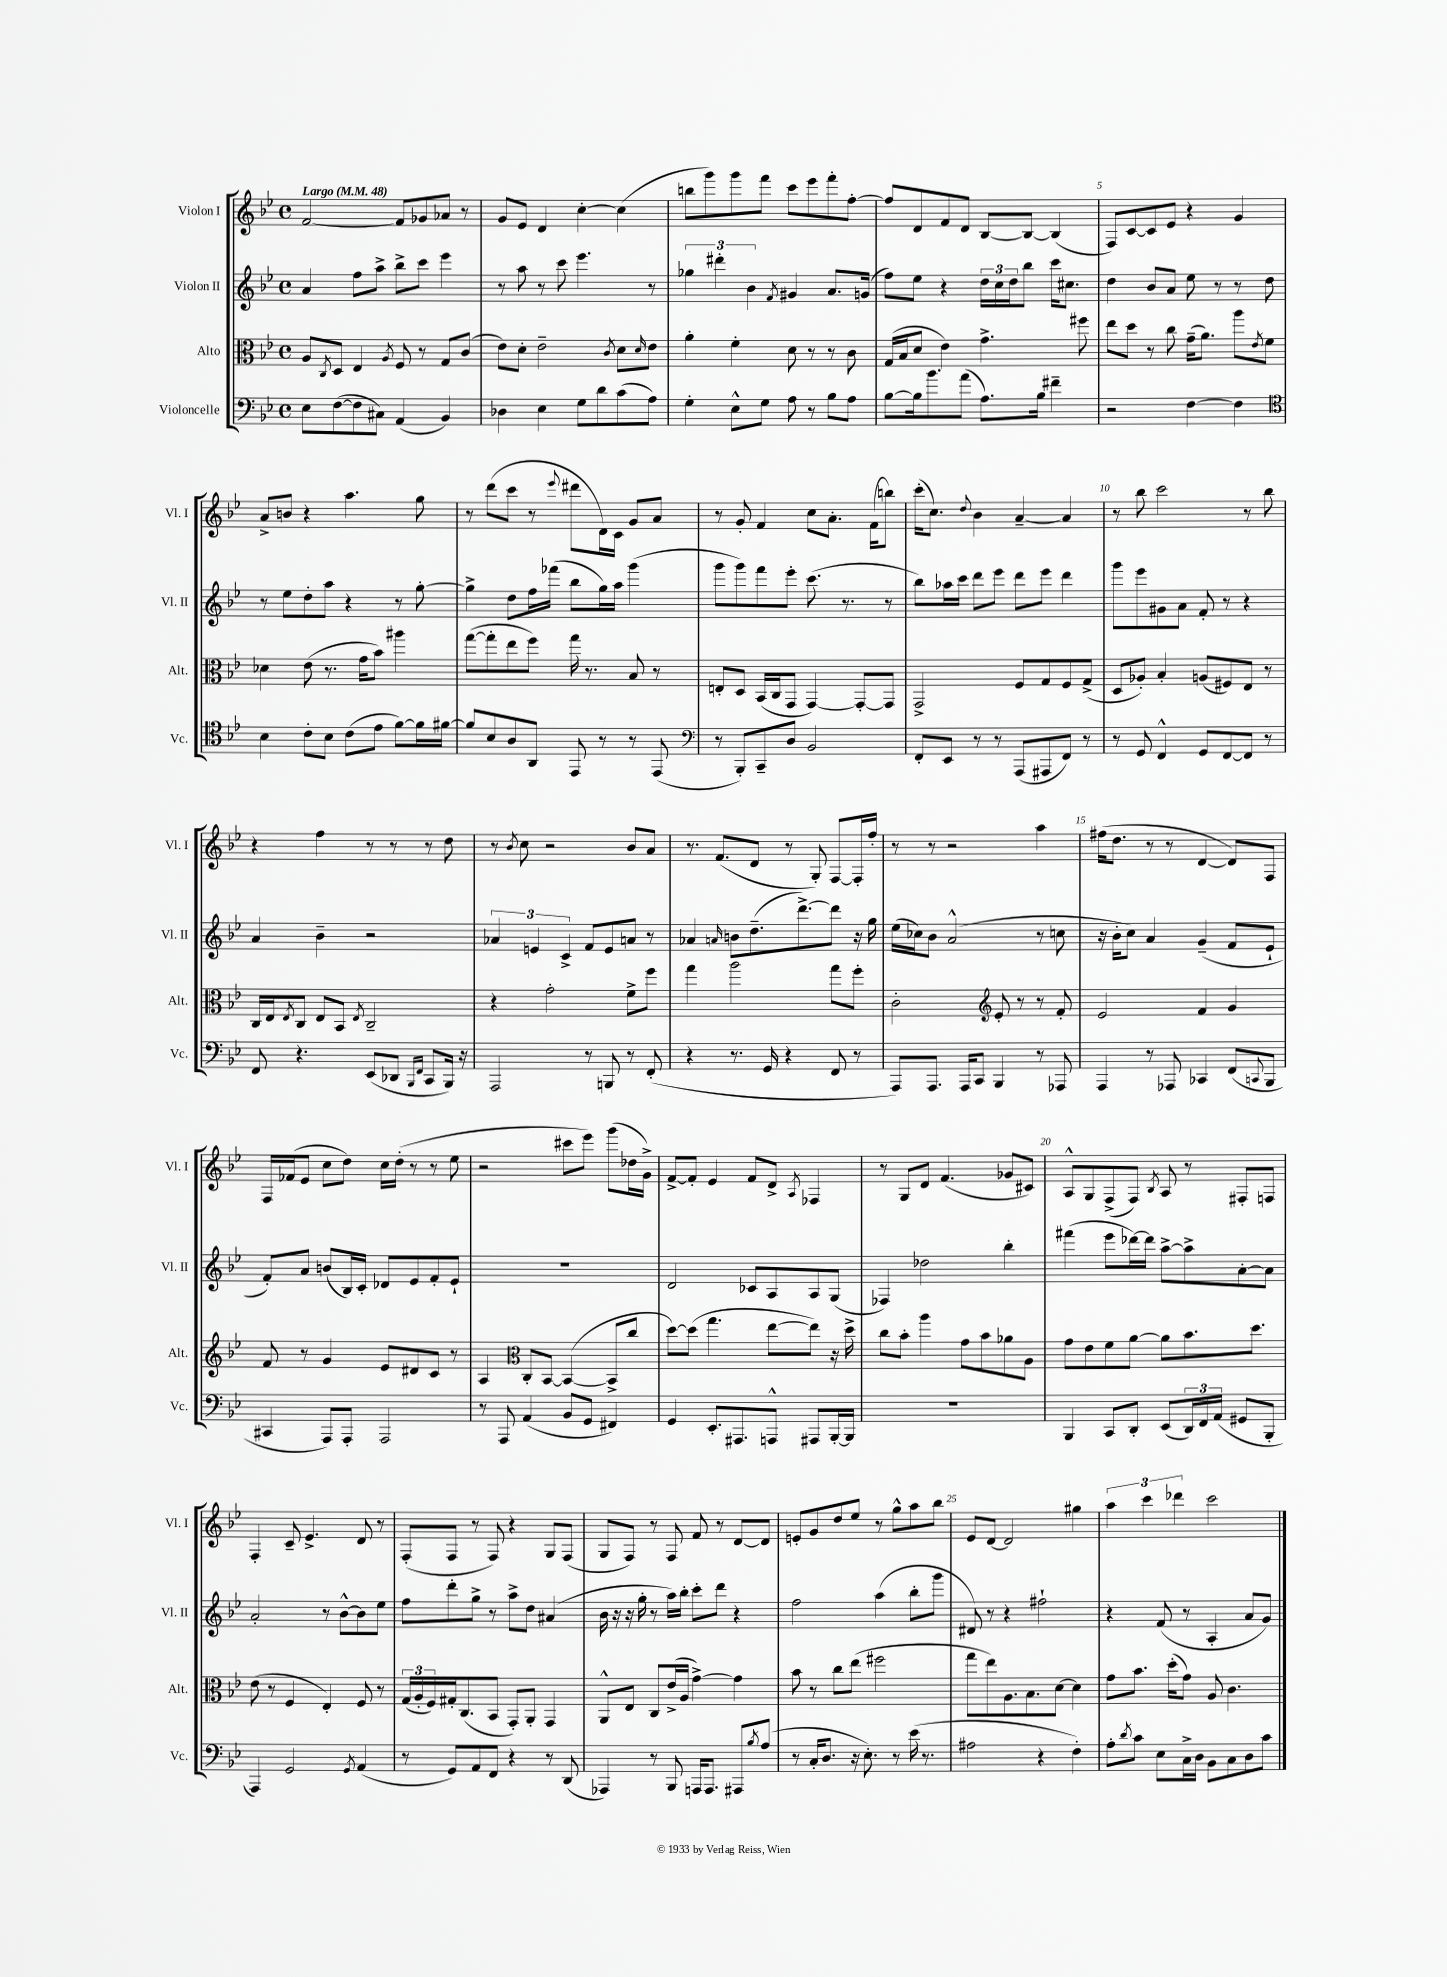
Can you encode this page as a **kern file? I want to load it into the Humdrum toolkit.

**kern	**kern	**kern	**kern
*part4	*part3	*part2	*part1
*staff4	*staff3	*staff2	*staff1
*I"Violoncelle	*I"Alto	*I"Violon II	*I"Violon I
*I'Vc.	*I'Alt.	*I'Vl. II	*I'Vl. I
*clefF4	*clefC3	*clefG2	*clefG2
*k[b-e-]	*k[b-e-]	*k[b-e-]	*k[b-e-]
*M4/4	*M4/4	*M4/4	*M4/4
*met(c)	*met(c)	*met(c)	*met(c)
*MM48	*MM48	*MM48	*MM48
=1	=1	=1	=1
!	!	!	!LO:TX:a:B:t=Largo
8E-\L	8A/L	4a/	[2f/
.	8qC/	.	.
([8F\	8D/J	.	.
8F\]	4E-/	8ff\L	.
8C#X\J)	.	8aa^\J	.
.	8qA/	.	.
(4AA/	8F/	8bb-^\L	8f/L]
.	8r	8ccc\J	8g-X/
4BB-/)	8G/L	4eee-\	8a-X/J
.	(8c/J	.	8r
=2	=2	=2	=2
4D-X\	8e-\L)	8r	8g/L
.	8d'\J	8aa\	8e-/J
4E-\	2e-~\	8r	4d/
.	.	8ccc\	.
8G\L	.	4.eee-\	[4cc'\
8d\	.	.	.
.	8qc/	.	.
(8c\	8d\L	.	(4cc\]
.	16qqd/	.	.
8A\J)	8e-\J	8r	.
=3	=3	=3	=3
4G'\	4a'\	6gg-X\	8bbn\L
.	.	.	8ggg\)
.	.	6ddd#X'\	.
8E-^^\L	4f'\	.	8ggg\
.	.	6b-\	.
8G\J	.	.	8fff\J
.	.	8qf/	.
8A\	8d\	4g#X/	8ccc\L
8r	8r	.	8eee-\
8B-\L	8r	8.a/L	8fff'\
8A\J	8c\	.	[8ff'\J
.	.	(16gn/Jk	.
=4	=4	=4	=4
[8B-\L	(16G/LL	8ff\L)	8ff/L]
.	16B-/J	.	.
16B-\k]	8d/J	8ee-\J	8d/
8.b-\	.	.	.
.	4e-\)	4r	8f/
(8a\J	.	.	8d/J
8.A\L)	4.g^\	24dd\LL	[8B-/L
.	.	24cc\	.
.	.	24dd\J	.
.	.	8bb-\J	8B-/J_
16B-\Jk	.	.	.
4f#X~\	.	16ccc\KL	(4B-/]
.	.	8.cc#X\J	.
.	8ff#X\	.	.
=5	=5	=5	=5
2r	8ee-\L	4dd\	8F/L)
.	8dd\J	.	[8c/
.	8r	8b-/L	8c/]
.	8cc\	8a/J	8e-/J
[4F\	(16g~\KL	8ee-\	4r
.	8.a\J)	.	.
.	.	8r	.
4F\]	8aa\L	8r	4g/
.	8qe-/	.	.
.	8f\J	8dd\	.
!!LO:LB:g=z
=6	=6	=6	=6
*clefC4	*	*	*
4B-\	4d-X\	8r	8a^/L
.	.	8ee-\L	8bn/J
8c'\L	(8e-\	8dd'\	4r
8B-\J	8.r	8aa\J	.
(8c\L	.	4r	4.aa\
.	16g\KL	.	.
8e-\J	8b-\J)	.	.
[8f\L)	4aa#X\	8r	.
16f\L]	.	[8gg'\	8gg\
[16f#X\JJ	.	.	.
=7	=7	=7	=7
8f#/L]	([8gg\L	4gg^\]	8r
8B-/	8gg'\]	.	(8ddd\L
8A/	8ee-\	8dd\L	8ccc\J
8AA/J	8ff\J)	16ff\L	8r
.	.	(16fff-X\JJ	.
.	.	.	8qqeee-/
8EE-/	16gg\	8bb-\L	8ddd#X\L
.	8.r	.	.
8r	.	16gg\L)	16d\L)
.	.	16aa\JJ	16c\JJ
8r	8B-/	(4ggg\	8g/L
(8EE-/	8r	.	8a/J
=8	=8	=8	=8
*clefF4	*	*	*
8r	8En'/L	8ggg\L	8r
8BBB-'/L)	8D/J	8ggg\)	8g'/
8CC~/	(16BB-/LL	8fff\	4f/
.	16C/J	.	.
8D/J	8GG/J	8eee-'\J	.
2BB-/	[4GG/)	(8.ccc\	8cc\L
.	.	.	8.a'\J
.	.	8.r	.
.	8GG'/L_	.	.
.	.	.	(16f\KL
.	8GG/J]	8r	8bbn\J)
=9	=9	=9	=9
8FF'/L	2GG^/	8bb-\L)	(16ccc'\KL
.	.	.	8.cc\J)
8EE-/J	.	16aa-X\L	.
.	.	16ccc\JJ	.
.	.	.	8qqdd/
8r	.	8ddd\L	4b-\
8r	.	8eee-\J	.
(8AAA/L	8F/L	8ddd\L	[4a~/
8AAA#X/	8G/	8eee-\J	.
8FF/J)	8F/	4ddd\	4a/]
8r	(8G^/J	.	.
=10	=10	=10	=10
8r	8D/L	8ggg\L	8r
8GG/	8A-X'/J)	8eee-\	8bb-\
4FF^^/	4B-'/	8g#X\	2ccc\
.	.	8a\J	.
8GG/L	(8An/L	8f'/	.
[8FF/	8F#X/)	8r	.
8FF/J]	8E-/J	4r	8r
8r	8r	.	8bb-\
!!LO:LB:g=z
=11	=11	=11	=11
8FF/	16C/LL	4a/	4r
.	16E-/J	.	.
.	8qE-/	.	.
4.r	8C/J	.	.
.	8E-/L	4b-~\	4ff\
.	8BB-/J	.	.
.	8qE-/	.	.
(8EE-/L	2C~/	2r	8r
8DD-X/J	.	.	8r
16qqBBB-/LL	.	.	.
16qqFF/JJ	.	.	.
8CC/L	.	.	8r
16BBB-/Jk)	.	.	8dd\
16r	.	.	.
=12	=12	=12	=12
2AAA/	4r	6a-X/	8r
.	.	.	8qb-/
.	.	.	8cc\
.	.	6en/	.
.	2g'\	.	2r
.	.	6c^/	.
8r	.	8f/L	.
8BBBn/	.	8e/	.
8r	8f^\L	8an/J	8b-/L
(8FF'/	8ff\J	8r	8a/J
=13	=13	=13	=13
4r	4gg\	4a-X/	8.r
.	.	.	(8.f/L
.	.	16qqan/	.
8.r	2aa\	8bn\L	.
.	.	(8.dd~\	8d/J
16GG/	.	.	.
4r	.	.	8r
.	.	[8.ddd^\)	.
.	.	.	8G'/)
8FF/	8gg\L	8ddd\J]	[8F/L
8r	8ff'\J	16r	16F'/L]
.	.	16gg\	16ff'/JJ
=14	=14	=14	=14
8AAA/L)	2c'\	(16ee-\LL	8r
.	.	16cc-X\J)	.
8.AAA/J	.	8b-\J	8r
.	.	(2a^^/	2r
16AAA/KL	.	.	.
8CC/J	.	.	.
*	*clefG2	*	*
4BBB-/	8e-'/	.	.
.	8r	.	.
8r	8r	8r	4aa\
8AAA-X/	8f'/	8ccn\	.
=15	=15	=15	=15
4AAA/	2e-/	16r	(16ff#X\KL
.	.	16b-'\KL	8.dd\J
.	.	8cc\J)	.
8r	.	4a/	8r
8AAA-X/	.	.	8r
4CC-X/	4f/	(4g~/	[4d/
(8FF/L	4g/	8f/L	8d/L])
8qqCCn/	.	.	.
8BBB-/J	.	8e-`/J	8F/J
!!LO:LB:g=z
=16	=16	=16	=16
4CC#X/	8f/	8f'/L)	16F/LL
.	.	.	(16f-X/J
.	8r	8a/J	8e-/J
8AAA/L)	4g/	(8bn/L	8cc\L
8AAA'/J	.	16B-/L)	8dd\J)
.	.	16c'/JJ	.
2AAA/	8e-/L	8d-X/L	16cc\LL
.	.	.	(16dd'\JJ
.	8d#X/	8e-/	8r
.	8c/J	8f'/	8r
.	8r	8e-`/J	8ee-\
=17	=17	=17	=17
8r	4A/	1r	2r
8AAA/	.	.	.
*	*clefC3	*	*
(4AA/	8C'/L	.	.
.	[8BB-/J	.	.
8BB-/L	(4BB-/_	.	8ccc#X\L
8GG/J	.	.	8eee-\J)
4FF#X/)	8BB-^/L]	.	(8ggg\L
.	8cc/J	.	16dd-X\L
.	.	.	16g^\JJ)
=18	=18	=18	=18
4GG/	[8dd\L)	2d/	[8f^/L
.	(8dd\J]	.	8f'/J]
8.EE-'/L	4.gg\	.	4e-/
8.AAA#X/	.	.	.
.	.	8c-X/L	8f/L
8AAAn^^/J	[8ee-\L	8A/	8d^/J
.	.	.	8qA/
8AAA#X/L	8ee-\J])	8A/	4F-X/
[16BBB-'/L	16r	(8G/J	.
16BBB-/JJ]	16dd^\	.	.
=19	=19	=19	=19
1r	8cc\L	4F-X/)	8r
.	8b-'\J	.	8G/L
.	4aa\	2dd-X\	8d/J
.	.	.	(4.f/
.	8g\L	.	.
.	8b-\	.	.
.	8a-X\	4bb-'\	8g-X/L
.	8A\J	.	8c#X/J)
=20	=20	=20	=20
4BBB-/	8g\L	(4fff#X\	8A^^/L
.	8e-\	.	8G/
8CC/L	8f\	8eee-\L	(8F^/
8DD'/J	[8a\J	[16ddd-X\L)	8F/J)
.	.	16ddd-\JJ]	.
.	.	.	8qB-/
(8EE-/L	8a\L]	[8aa^\L	8A/
24DD/L)	8.b-\	8aa^\]	8r
24FF/	.	.	.
(24AA/JJ	.	.	.
8GG#X/L	.	[8a'\	8F#X'/L
.	8.dd\J	.	.
8BBB-'/J	.	8a\J]	8Fn/J
!!LO:LB:g=z
=21	=21	=21	=21
4AAA/)	(8e-\	2a'/	4F'/
.	8r	.	.
2GG/	4F/	.	8c~/
.	.	.	4.e-^/
.	4E-'/)	8r	.
.	.	[8b-^^\L	.
8qGG/	.	.	.
(4AA/	8F/	8b-\]	8d/
.	8r	8ee-\J	8r
=22	=22	=22	=22
8r	(24G/LL	8ff\L	(8F'/L
.	24A'/	.	.
.	24F/)	.	.
8GG/L)	16G#X'/J	8ddd'\	8F/J
.	(8.C/	.	.
8AA/	.	8gg^\J	8r
8FF/J	8BB-/J	8r	8F/)
4r	8GG'/L)	8aa^\L	4r
.	8AA'/J	8dd\J	.
8r	4GG/	(4a#X/	8G/L
(8DD/	.	.	(8F/J
=23	=23	=23	=23
4AAA-X/)	8AA^^/L	16b-\	8G/L
.	.	16r	.
.	8E-/J	16r	8F/J)
.	.	16gg'\	.
8r	8C/L	8r	8r
8BBB-/	(16e-^/L	16aa\LL)	8F/
.	16A/JJ	16bb-'\JJ	.
16AAAn/KL	[4g^\)	8ccc'\L	8f/
8.AAA/J	.	.	.
.	.	8ddd\J	8r
8AAA#X/L	4g\]	4r	[8d/L
8qB-/	.	.	.
(8A/J	.	.	8d/J]
=24	=24	=24	=24
8r	8b-\	2ff\	8en'/L
16C'/KL	8r	.	8g/
8.D/J	.	.	.
.	8cc\L	.	8dd/
16r	(8ee-\J	.	8ee-/J
8.E-'\)	.	.	.
.	2ff#X\	(4aa\	8r
8r	.	.	8gg^^\L
(16e-\	.	8bb-'\L	8aa\
8.r	.	.	.
.	.	8ggg\J	8bb-\J
=25	=25	=25	=25
2A#X\	8gg\L	8d#X/)	8e-/L
.	8ee-\)	8r	[8d/J
.	8.A\	4r	2d/]
.	8.B-\	.	.
4r	.	2ff#X`\	.
.	[8d\J	.	.
4F'\)	4d\]	.	4gg#X\
=26	=26	=26	=26
8A'\L	8g\L	4r	6aa\
8qd/	.	.	.
8c\J	8.b-\J	.	.
.	.	.	6ccc\
8E-\L	.	(8f/	.
.	(16dd'\KL	.	.
.	.	.	6ddd-X\
16C^\L	8g\J)	8r	.
16D\JJ	.	.	.
8BB-\L	8A/	4A'/	2ccc\
8C\	4.c\	.	.
8D\	.	8a/L	.
8c\J	.	8g/J)	.
==	==	==	==
*-	*-	*-	*-
